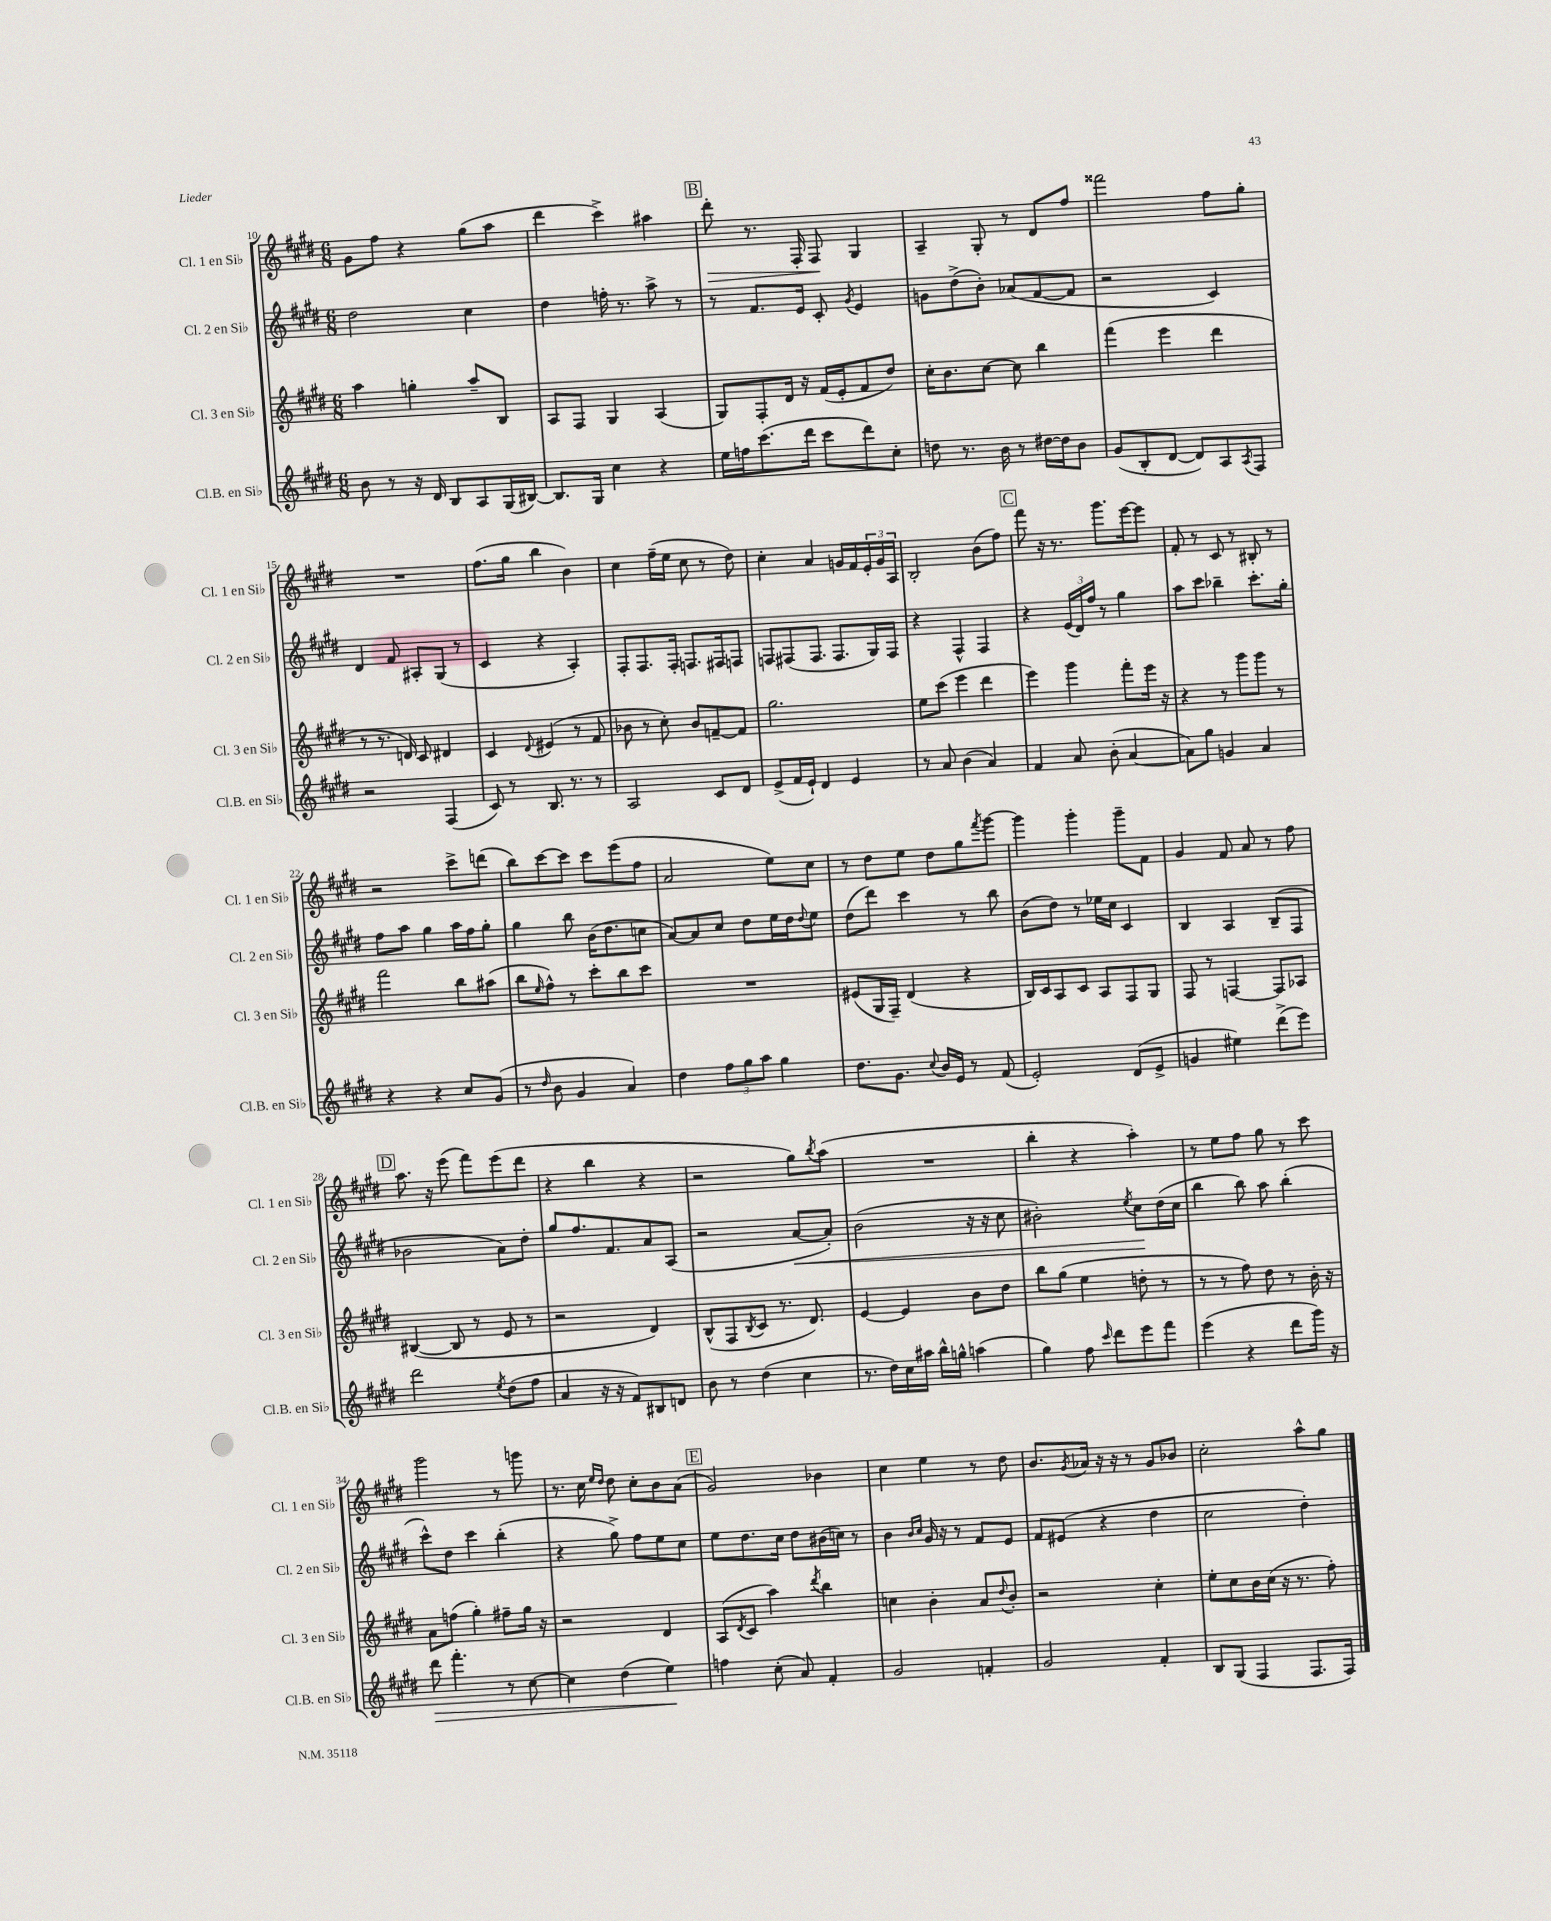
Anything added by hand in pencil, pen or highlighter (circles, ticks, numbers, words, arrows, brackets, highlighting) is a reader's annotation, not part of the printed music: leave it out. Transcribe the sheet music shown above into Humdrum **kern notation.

**kern	**kern	**kern	**kern
*staff4	*staff3	*staff2	*staff1
*clefG2	*clefG2	*clefG2	*clefG2
*k[f#c#g#d#]	*k[f#c#g#d#]	*k[f#c#g#d#]	*k[f#c#g#d#]
*M6/8	*M6/8	*M6/8	*M6/8
8b	4aa	2dd#	8g#
8r	.	.	8ff#
16r	4gg'	.	4r
16d#	.	.	.
8B	.	.	.
8A	8aa~	4cc#	(8gg#
(16G#	8B	.	8aa
[16B#)	.	.	.
=	=	=	=
8.B#]	8A	4dd#	4ddd#
.	8F#	.	.
16G#	.	.	.
4cc#	4G#	16ff'	4ccc#^)
.	.	8.r	.
4r	(4A	8aa^	4aa#
.	.	8r	.
=	=	=	=
16ee	8G#)	8r	8ddd#'
16ff	.	.	.
(8.ccc#	8F#'	8.f#	8.r
.	16d#	.	.
16ddd#	16r	16e	16F#'
8ccc#	(16f#	8c#'	8F#
.	16e'	.	.
.	.	8qg#	.
8ddd#)	8f#	4e	4G#
8cc#'	8dd#)	.	.
=	=	=	=
8dd	16cc#'	8g	4A~
.	8.b	.	.
8.r	.	(8dd#^	.
.	[8cc#	8b')	8G#'
16b	.	.	.
8r	8cc#]	(8a-	8r
[16dd#	4bb	[8f#	8d#
16dd#]	.	.	.
8b	.	8f#]	8ff#
=	=	=	=
(8g#	(4fff#	2r	2fff##
8B'	.	.	.
[8d#	4eee	.	.
8d#])	.	.	.
8A	4ddd#	4c#)	8ff#
8qA	.	.	.
8F#	.	.	8gg#'
=	=	=	=
2r	8r	4d#	2.r
.	8.r	.	.
.	.	8f#	.
.	16d)	.	.
.	8c#	8A#'	.
(4F#	4d#	(8G#	.
.	.	8r	.
=	=	=	=
8c#)	4c#	4c#	(8.ff#
8r	.	.	.
.	.	.	16gg#
.	8qqd#	.	.
8.B	(4e#	4r	4bb
8.r	.	.	.
.	8r	4A')	4b)
8r	8f#	.	.
=	=	=	=
2A	8b-	8F#'	4cc#
.	8r	8.F#	.
.	8cc#')	.	(16ff#~
.	.	16F#'	16ee
.	8b-	8.F	8cc#
8c#	[8f~	.	8r
.	.	16F#	.
8d#	8f]	8F	8dd#)
=	=	=	=
(8e^	2.gg#	8F	4cc#'
16f#	.	(8F#	.
16e`)	.	.	.
4d#	.	8.F#	4a
.	.	8.F#	.
4e	.	.	16g
.	.	.	16f#
.	.	16G#)	24e'
.	.	.	24g
.	.	16F#	.
.	.	.	24A
=	=	=	=
8r	8ee	4r	2B'
8a	(8ccc#	.	.
(4b	4eee	4F#^^	.
4a)	4ddd#	4F#	(8b
.	.	.	8ff#)
=	=	=	=
4f#	4eee)	4r	8fff#
.	.	.	16r
.	.	.	8.r
8a	4ggg#	(24e	.
.	.	24d#)	.
.	.	24ff#	.
(8b'	.	8r	8.ggg#
[4a	8fff#'	4gg#	.
.	.	.	[16eee
.	16eee	.	8eee]
.	16r	.	.
=	=	=	=
8a])	4r	8aa	8f#'
8gg#	.	8ccc#	8r
4g	8r	4bb-~	8c#
.	8ggg#	.	8r
4a	8ggg#	8.ccc#'	8B#'
.	8r	.	8r
.	.	16gg#'	.
=	=	=	=
4r	2fff#	8ff#	2r
.	.	8aa	.
4r	.	4gg#	.
8cc#	8bb	16aa	8ccc#^
.	.	16ff#	.
(8g#	(8aa#	8gg#'	(8ddd
=	=	=	=
8r	8bb	4gg#	8bb)
16qqdd#	16qqee	.	.
8b	8ff#^^)	.	[8ccc#
4g#	8r	8bb	8ccc#]
.	8ccc#'	(16b	8ccc#
.	.	8.dd#	.
4a)	8bb	.	(8eee
.	8ccc#	8cc	8ff#
=	=	=	=
4dd#	2.r	[8a)	2a
.	.	8a]	.
12ff#	.	8cc#	.
12gg#	.	.	.
.	.	8dd#	.
12aa	.	.	.
4gg#	.	16ee	8ee)
.	.	16dd#	.
.	.	8qqdd#	.
.	.	8ee	8cc#
=	=	=	=
8.dd#	(8e#	(8dd#	8r
.	16G#	8ddd#)	8dd#
8.g#	16F#~)	.	.
.	(4d#	4ccc#	8ee
8qqcc#	.	.	.
16b	.	.	8dd#
16e	.	.	.
8r	4r	8r	8gg#
.	.	.	8qfff#
(8f#	.	8bb	[8ggg#
=	=	=	=
2e')	16B)	(8b	4ggg#]
.	16c#	.	.
.	8A	8dd#)	.
.	8c#	8r	4ggg#'
.	8A	16ee-	.
.	.	16cc#	.
(8d#	8F#	4c#	8ggg#~
8e^	8G#	.	8f#
=	=	=	=
4g	8F#	4B	4g#
.	8r	.	.
4ee#)	[4F	4A	8f#
.	.	.	8a
(8ddd#^	8F]	(8B~	8r
8eee)	8A-	8F#	8ff#
=	=	=	=
2ddd#	([4B#	2b-	8.aa
.	.	.	16r
.	8B#]	.	(8eee
.	8r	.	8fff#)
8qee	.	.	.
(8dd#	8e	8a)	(8eee
8ff#	8r	8dd#'	8ddd#
=	=	=	=
4a	2r	8gg#	4r
.	.	8.ff#	.
16r	.	.	4bb
16r	.	8.f#	.
8f#)	.	.	.
8B#	4d#)	8a	4r
8d	.	(8A	.
=	=	=	=
8b	(8B^^	2r	2r
8r	8F#	.	.
.	8qB	.	.
(4dd#	8c#	.	.
.	8.r	.	.
4cc#	.	[8a	8gg#)
.	8.d#)	.	.
.	.	.	8qbb
.	.	8a'])	(8aa
=	=	=	=
8.r	[4e	(2b	2.r
16dd#)	.	.	.
16cc#	4e]	.	.
16aa#	.	.	.
16bb^^	.	.	.
16gg^^	.	.	.
(4aa	8b	16r	.
.	.	16r	.
.	8dd#	8cc#	.
=	=	=	=
4gg#)	8bb	2b#')	4bb'
.	(8gg#	.	.
8ff#	4ee	.	4r
16qqccc#	.	.	.
8ddd#	.	.	.
.	.	8qee	.
8eee	8dd'	8cc#	4aa')
8fff#	8r	(16dd#	.
.	.	16cc#	.
=	=	=	=
(4eee	8r	4bb	8r
.	8r	.	8ee
4r	8ff#)	8bb)	8ff#
.	8dd#	8aa	8gg#
8ddd#	8r	(4bb'	8r
16ggg#)	16b'	.	8ccc#
16r	16r	.	.
=	=	=	=
8ddd#	8a	8ccc#^^)	2ggg#
4.fff#'	(8ff	8dd#	.
.	4gg#')	4ccc#	.
8r	8ff#~	(4bb'	8r
[8cc#	16gg#	.	8ggg
.	16r	.	.
=	=	=	=
4cc#]	2r	4r	8.r
.	.	.	16cc#
.	.	.	16qqee
.	.	.	16qqdd#
(4dd#	.	8gg#^)	8dd#
.	.	8ff#	8cc#'
4ee)	4d#	8ee	8b
.	.	8cc#	(8a
=	=	=	=
4ff	(8A	8ee	2g#)
.	8qd#	.	.
.	8c#	8.dd#	.
(8cc#'	4aa)	.	.
.	.	16cc#	.
8a)	.	8dd#	.
.	8qddd#	.	.
4f#'	4bb	(16b#	4b-
.	.	16cc)	.
.	.	8r	.
=	=	=	=
2g#	4cc	4b	4cc#
.	.	16qqb	.
.	.	16qqcc#	.
.	4b'	16g#	4ee
.	.	16r	.
.	.	8r	.
4f'	8a	8f#	8r
.	8qqdd#	.	.
.	8b'	8e	8dd#
=	=	=	=
2g#	2r	8f#	8.b
.	.	(8e#	.
.	.	.	8qg#
.	.	.	16a-
.	.	4r	16r
.	.	.	16r
.	.	.	8r
4f#'	4cc#'	4dd#	8g#
.	.	.	8b-
=	=	=	=
8B	8ee'	2cc#	2cc#'
(8G#	8cc#	.	.
4F#	16b	.	.
.	(16cc#	.	.
.	16r	.	.
.	8.r	.	.
8.F#	.	4dd#')	8aa^^
.	8ff#')	.	8gg#
16F#)	.	.	.
==	==	==	==
*-	*-	*-	*-
